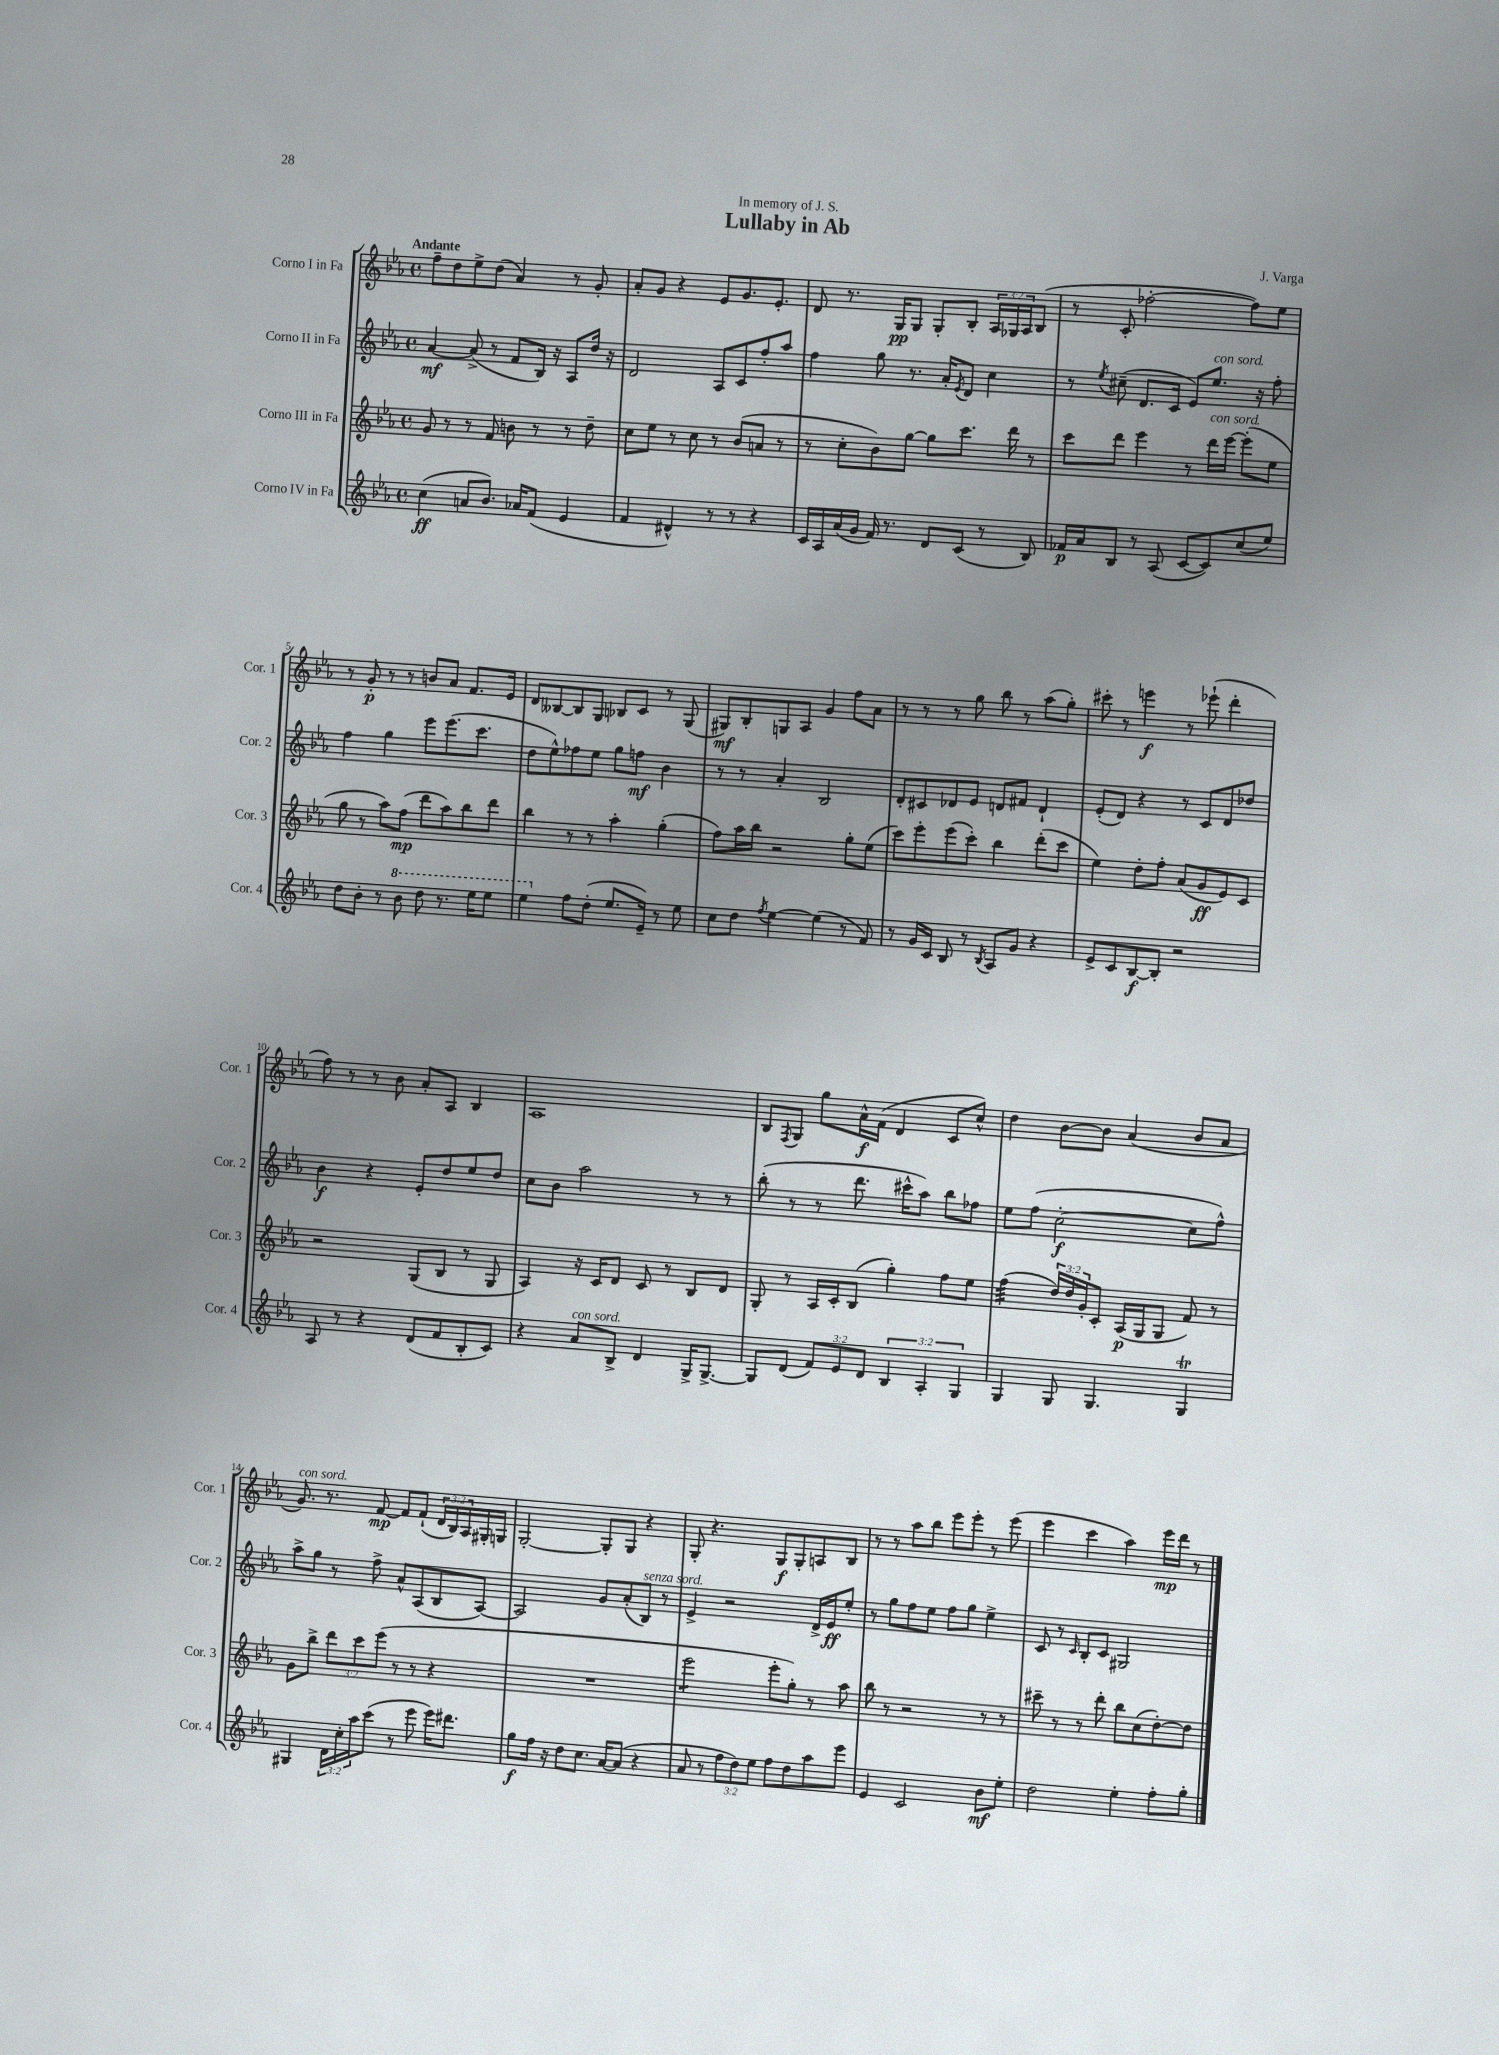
\header { title = "Lullaby in Ab" composer = "J. Varga" dedication = "In memory of J. S." }
<<
\new StaffGroup <<
\new Staff = "s0" \with { instrumentName = "Corno I in Fa" shortInstrumentName = "Cor. 1" } {
    \clef treble \key ees \major \defaultTimeSignature \time 4/4 \override Staff.TupletNumber.text = #tuplet-number::calc-fraction-text \tempo "Andante"
    f''8-- d''8 ees''8-> d''8( aes'4) r8 g'8-. |
    aes'8-. g'8 r4 ees'8 g'8. ees'8.-. |
    d'8 r8. g16\pp g8 g8-. bes8-. \tuplet 3/2 { aes16 ges16 aes16 } bes8( |
    r8 c'8-. fes''2~-. fes''8) ees''8 |
    r8 g'8-.\p r8 r8 b'8 aes'8 f'8. ees'16 |
    d'8 beses8~ beses8 g8 bes8 c'8 r8 g8( |
    gis8\mf) bes8-. g8 aes8 g'4 f''8 aes'8 |
    r8 r8 r8 g''8 bes''8 r8 aes''8( g''8-.) |
    cis'''8-. r8 e'''4\f r8 ees'''8-!( d'''4-. |
    f''8) r8 r8 bes'8 aes'8-. aes8 bes4 |
    aes1 |
    bes8 \acciaccatura { f8 } g8 g''8 aes'16-^\f f'16( d'4 c'8 c''8-^) |
    d''4 bes'8~ bes'8 aes'4( bes'8 aes'8 |
    g'8.^\markup { \italic "con sord." }) r8. f'8~\mp f'8 f'8-!( \tuplet 3/2 { d'16 bes16) aes16 } gis16-. g16 |
    g2~-. g8-. g8 r4 |
    g8-. r4. g8\f g8-. a8 bes8 |
    r8 r8 aes''8 bes''8 ees'''8 ees'''8-. r8 ees'''8( |
    ees'''4 c'''4 aes''4) ees'''16\mp d'''16 r8 \bar "|." |
}
\new Staff = "s1" \with { instrumentName = "Corno II in Fa" shortInstrumentName = "Cor. 2" } {
    \clef treble \key ees \major \defaultTimeSignature \time 4/4
    aes'4~\mf aes'8->( r8 f'8 bes16) r16 aes8 d''16 r16 |
    d'2 aes8 c'8 f''8-. aes''8 |
    f''4 g''8 r8. aes'16-. \acciaccatura { ees'8 } d'8 c''4 |
    r8 \acciaccatura { ees''8 } cis''8--( d'8. c'16 ees'8) ees''8.^\markup { \italic "con sord." } r16 f''8-. |
    f''4 g''4 ees'''8 ees'''8.( c'''8. |
    d''8 ees''8-^) fes''8 ees''8 g''8 f''8\mf bes'4 |
    r8 r8 aes'4-. bes2 |
    d'8-. cis'8 des'8 ees'8 d'8 fis'8 d'4-! |
    ees'8-.( d'8) r4 r8 c'8 d'8 des''8 |
    bes'4\f r4 ees'8-. d''8 ees''8 d''8 |
    c''8 bes'8 aes''2 r8 r8 |
    bes''8-.( r8 r8 d'''8. cis'''16-^ aes''8) bes''8 fes''8 |
    ees''8 f''8( c''2~-.\f c''8 f''8-^) |
    aes''8-> g''8 r8 f''8-> aes'8-^ aes8( bes8 aes8~) |
    aes2 g'8 aes'8-.( bes8^\markup { \italic "senza sord." }) r8 |
    ees'4-> r2 d'16-> ees'16\ff ees''8-. |
    r8 g''8 f''8 ees''8 f''8 g''8 ees''4-> |
    c'8 r8 \grace { c'16 } bes8-. c'8 gis2 \bar "|." |
}
\new Staff = "s2" \with { instrumentName = "Corno III in Fa" shortInstrumentName = "Cor. 3" } {
    \clef treble \key ees \major \defaultTimeSignature \time 4/4 \override Staff.TupletNumber.text = #tuplet-number::calc-fraction-text
    g'8 r8 r8 f'8 b'8 r8 r8 d''8-- |
    c''8 ees''8 r8 c''8 r8 bes'8( a'8 r8 |
    r8 c''8-. bes'8) g''8~ g''8 c'''8. d'''16 r8 |
    c'''8 d'''8 ees'''4 r8 d'''16^\markup { \italic "con sord." } ees'''16~ ees'''8-.( ees''8 |
    g''8 r8 aes''8) f''8\mp( d'''8 aes''8) bes''8 d'''8 |
    bes''4 r8 r8 aes''4-. g''4-.( |
    f''8) aes''16 bes''16 r2 g''8-. ees''8( |
    c'''8) ees'''8-. ees'''8( c'''8-.) bes''4 d'''8-.( c'''8 |
    ees''4) d''8-. f''8-. aes'8( g'8\ff ees'8) c'8 |
    r2 g8( bes8 r8 g8 |
    aes4) r16 c'16 d'8 c'8 r8 bes8 d'8 |
    g8-. r8 aes16 c'16-. bes8( g''4-.) f''8 ees''8 |
    f''4:32( \tuplet 3/2 { d''16) d''16 g'16-. } c'8-. aes16\p( g16 g8 f'8) r8 |
    g'8 bes''8-> \tuplet 3/2 { d'''8 c'''8 ees'''8( } r8 r8 r4 |
    R1 |
    ees'''2:8 ees'''8-. g''8-.) r8 aes''8 |
    bes''8 r8 r2 r8 r8 |
    cis'''8-- r8 r8 d'''8-. bes''8 c''8( d''8~-.) d''8 \bar "|." |
}
\new Staff = "s3" \with { instrumentName = "Corno IV in Fa" shortInstrumentName = "Cor. 4" } {
    \clef treble \key ees \major \defaultTimeSignature \time 4/4 \override Staff.TupletNumber.text = #tuplet-number::calc-fraction-text
    c''4\ff( a'8 bes'8.) aes'16 f'8( ees'4 |
    f'4 dis'4-^) r8 r8 r4 |
    c'16 aes16 aes'16( g'16 f'16) r8. d'8 c'8( r8 bes8) |
    fes'16\p aes'16 bes8 r8 aes8( c'8~ c'8) c''8( ees''8) |
    d''8 bes'8-. r8 \ottava #1 bes''8 d'''8 r8. ees'''16 ees'''8 |
    ees'''4 \ottava #0 f''8 d''8-.( ees''8. ees'16--) r8 ees''8 |
    c''8 d''8 \acciaccatura { f''8 } ees''4~ ees''4( r8 f'8) |
    r8 g'16 c'16 bes8 r8 \acciaccatura { bes8 } aes8 g'8 r4 |
    ees'8-> c'8 bes8~\f bes8-. r2 |
    aes8 r8 r4 d'8( f'8 bes8-. c'8) |
    r4 aes'8^\markup { \italic "con sord." } bes8-> d'4 g16-> g8.~-> |
    g8 d'8( \tuplet 3/2 { f'8) ees'8 d'8 } \tuplet 3/2 { bes4 aes4-. g4 } |
    g4 g8 g4. g4\trill |
    gis4 \tuplet 3/2 { d'16 c''16-. aes''16 } c'''8( r8 ees'''8 ees'''16) dis'''8. |
    g''8\f f''16 r16 d''8 c''8. aes'16~ aes'8( r4 |
    aes'8 r8 \tuplet 3/2 { f''8 d''8) ees''8 } f''8 d''8 aes''8 ees'''8 |
    ees'4 c'2 bes'8\mf ees''8-. |
    d''2 ees''4-. f''8-. g''8-. \bar "|." |
}
>>
>>
